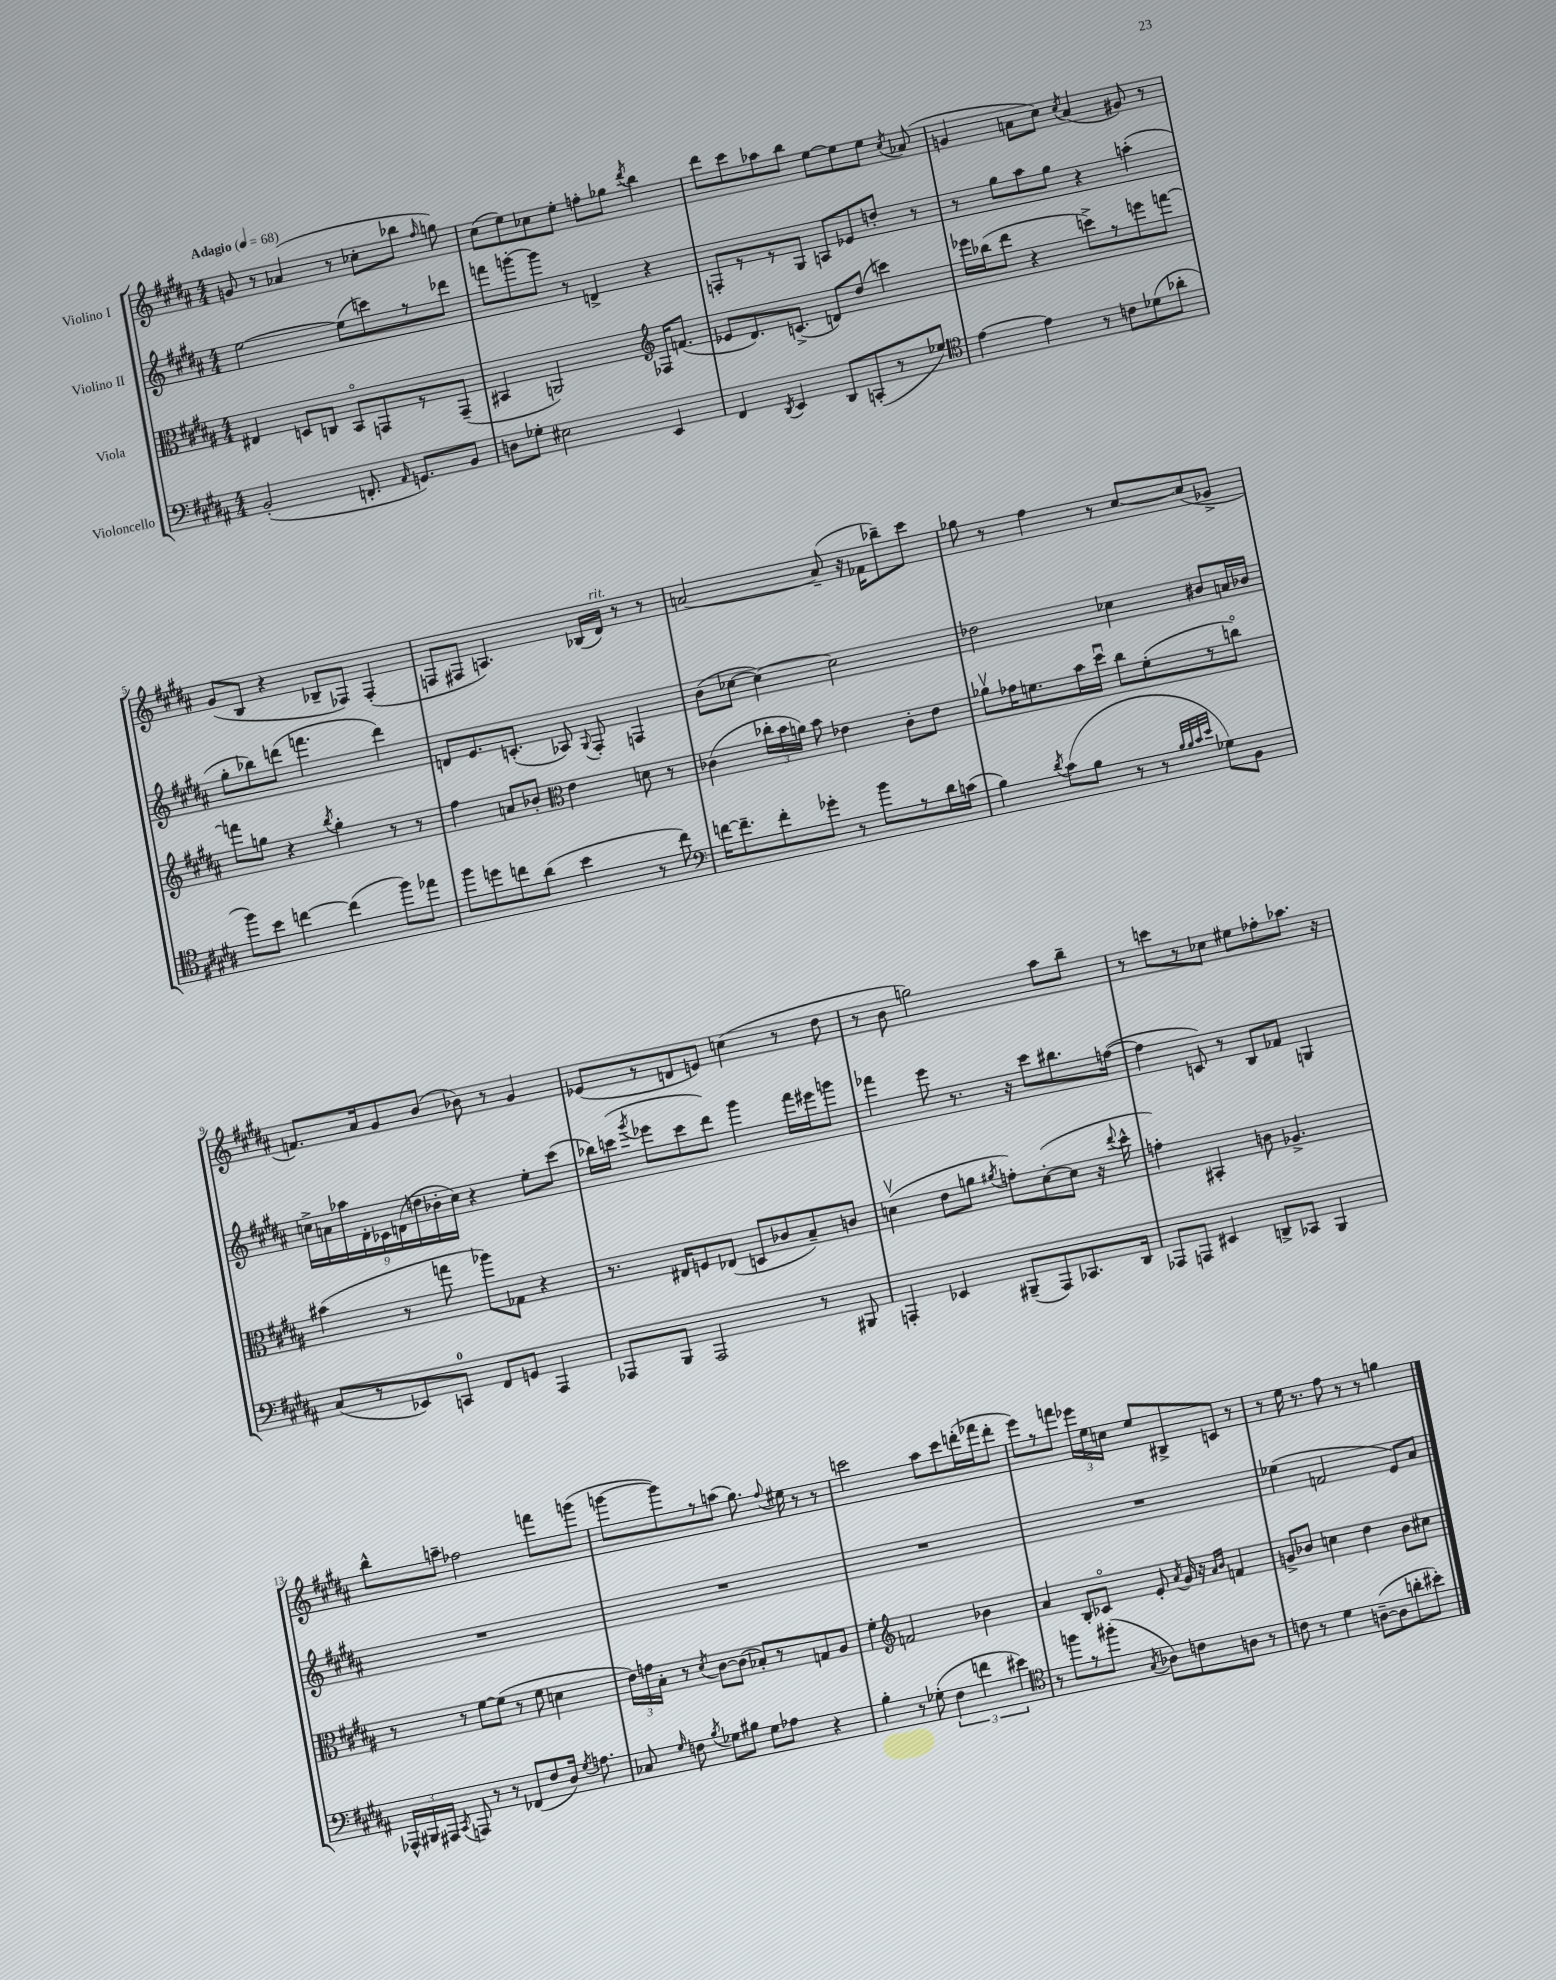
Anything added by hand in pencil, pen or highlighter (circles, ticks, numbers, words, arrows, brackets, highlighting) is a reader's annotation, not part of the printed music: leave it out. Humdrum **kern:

**kern	**kern	**kern	**kern
*staff4	*staff3	*staff2	*staff1
*clefF4	*clefC3	*clefG2	*clefG2
*k[f#c#g#d#a#]	*k[f#c#g#d#a#]	*k[f#c#g#d#a#]	*k[f#c#g#d#a#]
*M4/4	*M4/4	*M4/4	*M4/4
*MM68	*MM68	*MM68	*MM68
(2BB'/	4E#/	[2ee\	8g/
.	.	.	8r
.	8D/L	.	(4a-/
.	8C/J	.	.
8.FF'/	8BBo/L	(8ee\]L	8r
.	8GG/	8ccc\)	8cc-'\L
16qqAA#/	.	.	.
8.GG/L)	.	.	.
.	8r	8r	8bb-\J
.	.	.	16qqff#/
8BB/J	(8GG~/J	8ddd-\J	8gg\)
=	=	=	=
8D\L	4BB#/	8fff\L	(8cc#\L
8G-'\J	.	[8ggg'\	8ee\)
2E#\	2AA/)	8ggg\]J	8cc-\
.	.	8r	8ee'\J
.	.	4d^/	8ff'\L
.	.	.	8gg-\J
*	*clefG2	*	*
.	.	.	8qddd#/
4EE/	16F-/LK	4r	4bb\
.	(8.f/J	.	.
=	=	=	=
4FF#/	8e-/L	8F'/L	8ddd#\L
.	8.d#/)	8r	8ccc#\
8qDD#/	.	.	.
4EE/	.	8r	8aa-\
.	(8.c^/J	.	.
.	.	8G#/J	8bb\J
8DD#/L	8d/L)	8A/L	[8ee\L
(8CC'/	(8dd#/J	8e-/	8ee\]
8r	4ccc\)	8dd'/J	8ee\J
.	.	.	8qcc#/
8G-/J)	.	8r	(8a-/
=	=	=	=
*clefC4	*	*	*
[4e\	16eee-\LL	8r	4g/
.	(16bb-\J	.	.
.	8ddd#\J	8gg#\L	.
4e\]	4r	8aa#\	8a\L
.	.	8gg#\J	8cc#\J)
.	.	.	8qcc#/
8r	8ccc^\L)	4r	(4a/
8c\L	8r	.	.
(8d-\	8eee\	(4aa'\	8g#/)
8a-'\J	[8fff\J	.	8r
=	=	=	=
8ff#\L)	8fff\]L	8gg#'\L	(8g#/L
8b\J	8gg\J	8bb-\)	8B/J
[4cc\	4r	(8ddd\J	4r
.	.	4.fff\	.
.	8qbb/	.	.
(4cc\]	4gg'\	.	8B-~/L
.	.	.	8F-/J)
8ff#\L)	8r	4ddd\)	(4F-'/
8ee-\J	8r	.	.
=	=	=	=
8ff#\L	4ff#\	8d/L	8F/L
8dd\	.	8.e/	8F#/J
8cc\	8a/L	.	4.A/)
.	.	(8.c'/J	.
(8a#\J	8b-'/J	.	.
*	*clefC3	*	*
4b\	4e\	8A-/)	.
.	.	8qqG#/	.
.	.	8F#'/	(16B-/LL
.	.	.	16d#/JJ)
8r	8d\	4F/	8r
8cc\)	8r	.	8r
=	=	=	=
*clefF4	*	*	*
[16f\LK	(4c-\	(8b\L	[2a/
8.f~\]	.	.	.
.	.	[8cc-\J	.
8f'\	24cc-'\LL	4cc-\_)	.
.	24b\	.	.
.	24a\JJ)	.	.
8g-'\J	8b\	.	.
8r	4e-\	2cc-\]	(8a~/]
8b\L	.	.	16r
.	.	.	16f-\LK
8r	8c-'\L	.	8bb-~\)
16d#\L	8e-\J	.	8ccc#\J
(16c\JJ	.	.	.
=	=	=	=
4B\)	8a-v\L	2dd-\	8gg-\
.	16g-\K	.	8r
.	8.f\	.	.
8qd#/	.	.	.
(8c#\L	.	.	4ff#\
8B\J	16b\L	.	.
.	16dd#u\JJ	.	.
8r	8cc#\L	4cc-\	8r
8r	(8f'\	.	[8cc#/L
32qqB/LLL	.	.	.
32qqB/	.	.	.
32qqc#/	.	.	.
32qqe/JJJ	.	.	.
8G-\L)	8r	8b#/L	(8cc#/]
8BB\J	8cco\J)	16a/L	8g-^/J
.	.	16b-/JJ	.
=	=	=	=
(8C#/L	(4b#\	18cc^\LL	8.f/L)
.	.	18a\	.
.	.	18aa-\	.
8r	.	.	.
.	.	18d#'\	.
.	.	.	16a#/k
.	.	18c-\	.
8EE-/)	8r	.	8g#/
.	.	(18d\	.
.	.	18dd\	.
8CC/J	8gg\	.	(8b/J
.	.	18b-'\	.
.	.	18cc\JJ)	.
8FF#/L	8aa-\L)	4r	8b-\)
8GG/J	8G-\J	.	8r
4AAA#/	4r	8ee'\L	4g#/
.	.	(8ccc#\J	.
=	=	=	=
8AAA-/L	8.r	16bb-\LL)	(8e-/L
.	.	(16ccc\JJ	.
.	.	8qggg#/	.
8BBB/J	.	8eee-\L	8r
.	16E#/LK	.	.
2AAA-/	8F/	8ccc\	8d/
.	(8E-/J	8ddd#\J)	8e/J)
.	8D/L	4ggg#\	(4cc\
.	8c-/	.	.
8r	8B~/)	16fff#\LL	8r
.	.	16eee#\J	.
8BBB#/	8c/J	8ggg\J	8dd#\
=	=	=	=
4AAA'/	(4dv\	4fff-\	8r
.	.	.	8b\
4EE-/	8e\L	8eee\	2gg\)
.	8a\J	8.r	.
.	8qa#/	.	.
(8BBB#~/L	8g'\L)	.	.
.	.	16r	.
8AAA/)	([8d'\	8ccc#\L	.
8.CC-/	8d\]J	8.bb#\	8aa#\L
.	16r	.	8bb~\J
.	8qqee/	.	.
16DD#/Jk	16dd#^^\	([16ff\Jk	.
=	=	=	=
8AAA-/L	4g'\)	4ff\]	8r
8AAA/J	.	.	8ccc\L
4EE#/	4BB#'/	8c/)	8r
.	.	8r	8cc-\J
8DD^/L	8c\	8B/L	8ee#\L
8CC-/J	4.A-^/	8f-/J	8ff-'\
4BBB/	.	4G/	8.aa-\J
.	.	.	16r
=	=	=	=
24AAA-^^/LL	8r	1r	8bb^^\L
24BBB#/	.	.	.
24AAA#/JJ	.	.	.
8qCC#/	.	.	.
8AAA/	8r	.	8aa~\J
8r	[8f#\L	.	2ff-\
8r	(8f#\]J	.	.
(8FF-/L	8r	.	.
8F#/	8f#\	.	.
16D#/Jk)	4d\	.	8fff\L
8qG#/	.	.	.
8.A\	.	.	.
.	.	.	(8ggg\J
=	=	=	=
8C-/	24e\LL)	1r	[8ggg\L
.	24g\	.	.
.	24B'\JJ	.	.
16qqG#/	.	.	.
8F\	8r	.	8ggg\])
8qB/	8qd#/	.	.
8G-\L	[8c#\L	.	8r
8B#\J	(8c#\]J	.	(8aa\J
8G-\L	8B-'/L)	.	8.gg#\)
8A-\J	8r	.	.
.	.	.	8qqff#/
.	.	.	16ee#\
4r	8G/	.	8r
.	8A#/J	.	8r
=	=	=	=
4B'\	4f#'\	1r	2ccc\
*	*clefG2	*	*
8r	2f/	.	.
(8G-'\	.	.	.
6F#\	.	.	8aa#\L
.	.	.	8ccc\
6f\	.	.	.
.	4b-\	.	(16ddd'\L
.	.	.	16fff-\J
6e#\)	.	.	.
.	.	.	8ddd'\J
=	=	=	=
*clefC4	*	*	*
8r	4a#/	1r	8eee\L)
8ff\L	.	.	8r
8r	8B'/L	.	8fff\J
(8ff#'\J	8c-o/J	.	24eee-\LL
.	.	.	24ee\
.	.	.	24cc\JJ
8qG#/	.	.	.
8A-\L)	8e'/	.	8ee/L
.	8qa#/	.	.
8c\	16g#/	.	8B#^/
.	16r	.	.
.	16qqa#/LL	.	.
.	16qqb/JJ	.	.
8A\J	4f/	.	8c/J
8r	.	.	8r
=	=	=	=
8c\	8g^/L	(4ee-\	8r
8r	8b-/J	.	16ee\
.	.	.	8.r
4d#\	4cc\	2f/	.
.	.	.	8ff#\
([8A~\L	4dd#\	.	8r
8A\]	.	.	8r
8a'\	8b-\L	8e/L)	4gg\
8b#'\J)	8cc#\J	8a#/J	.
==	==	==	==
*-	*-	*-	*-
